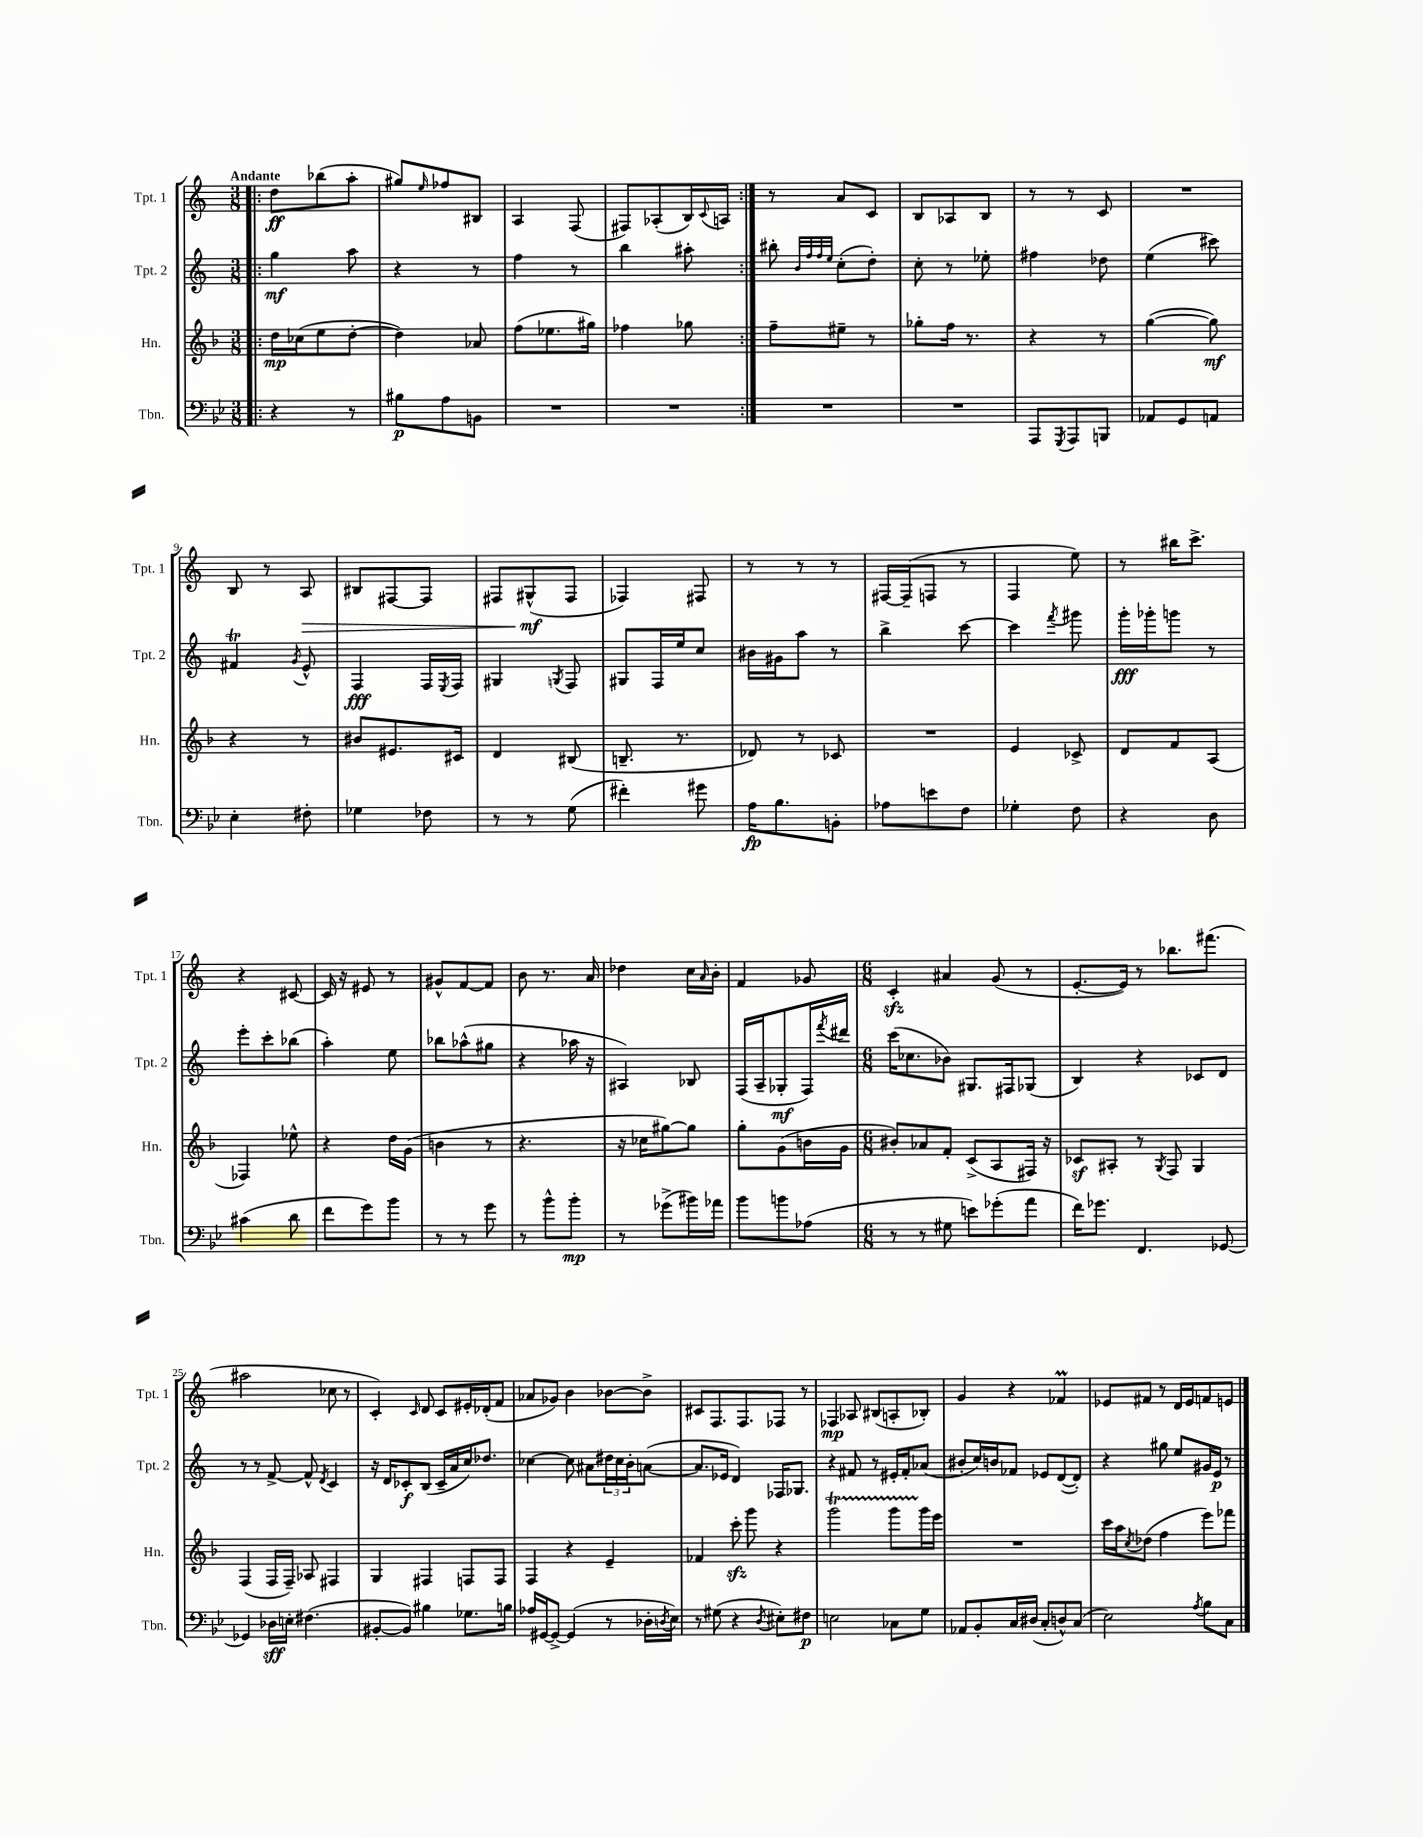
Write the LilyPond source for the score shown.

<<
\new StaffGroup <<
\new Staff = "s0" \with { instrumentName = "Tpt. 1" shortInstrumentName = "Tpt. 1" } {
    \clef treble \key c \major \numericTimeSignature \time 3/8 \tempo "Andante"
    \repeat volta 2 { \bar ".|:" d''8\ff bes''8( a''8-. |
    gis''8) \grace { e''16 } fes''8 bis8 |
    a4 f8( |
    fis8) aes8-.( b16) \appoggiatura { c'8 } a16 | }
    r8 a'8 c'8 |
    b8 aes8 b8 |
    r8 r8 c'8 |
    R4. |
    b8 r8 a8\> |
    bis8 fis8~ fis8 |
    fis8 gis8-^\mf\!( fis8 |
    fes4) fis8 |
    r8 r8 r8 |
    fis16~ fis16--( f8 r8 |
    f4 e''8) |
    r8 bis''16 c'''8.-> |
    r4 cis'8~ |
    cis'16 r16 eis'8 r8 |
    gis'8-^ f'8~ f'8 |
    b'8 r8. a'16 |
    des''4 c''16 \grace { a'16 } b'16-. |
    f'4 ges'8 |
    \numericTimeSignature \time 6/8 c'4-.\sfz ais'4 g'8( r8 |
    e'8.~-. e'16) r8 bes''8. fis'''8.( |
    ais''2 ces''8 r8 |
    c'4-.) \grace { c'16 } d'8 c'8 eis'16-. des'16-.( f'8 |
    aes'8 ges'8) b'4 bes'8~ bes'8-> |
    cis'8 f8. f8. fes8 r8 |
    fes4\mp aes8 bis8( a8-. bes8-.) |
    g'4 r4 fes'4\prall |
    ees'8 fis'8 r8 d'16 ees'16 f'8 e'8 \bar "|." |
}
\new Staff = "s1" \with { instrumentName = "Tpt. 2" shortInstrumentName = "Tpt. 2" } {
    \clef treble \key c \major \numericTimeSignature \time 3/8
    \repeat volta 2 { \bar ".|:" g''4\mf a''8 |
    r4 r8 |
    f''4 r8 |
    b''4 ais''8-. | }
    bis''8-. \grace { b'32 f''32 f''32 e''32 } c''8-.( d''8-.) |
    c''8-. r8 ees''8-. |
    fis''4 des''8 |
    e''4( cis'''8) |
    fis'4\trill \acciaccatura { g'8 } e'8-^ |
    f4\fff f16 \acciaccatura { e8 } f16 |
    gis4 \acciaccatura { g8 } f8 |
    gis8 f16 e''16 c''8 |
    bis'16 gis'16 a''8 r8 |
    b''4-> c'''8~ |
    c'''4 \acciaccatura { f'''8 } gis'''8 |
    g'''16-.\fff ges'''16-. g'''8 r8 |
    e'''8-. c'''8-. bes''8( |
    a''4-.) e''8 |
    bes''8 aes''8-^( gis''8 |
    r4 aes''16 r16 |
    ais4) bes8 |
    f16( a16-- ges8-.\mf f16) \acciaccatura { f'''8 } dis'''16 |
    \numericTimeSignature \time 6/8 c'''16( ces''8. bes'8) gis8. fis16 ges8( |
    b4) r4 ces'8 d'8 |
    r8 r8 f'8~-> f'8-^ \acciaccatura { d'8 } c'4 |
    r16 d'16 ces'8-.\f b8( ces'16-- a'16 c''16) des''8. |
    ces''4~ ces''8 ais'8 \tuplet 3/2 { dis''16 ces''16 b'16-. } a'8~( |
    a'8. ees'16 d'4) fes16 ges8. |
    r4 fis'8 r8 eis'16-. fis'16-. aes'8( |
    bis'8-. c''16) b'16 fes'8 ees'8 d'8~( d'8-.) |
    r4 gis''8 e''8 gis'16 e'16\p r8 \bar "|." |
}
\new Staff = "s2" \with { instrumentName = "Hn." shortInstrumentName = "Hn." } {
    \clef treble \key f \major \numericTimeSignature \time 3/8
    \repeat volta 2 { \bar ".|:" d''16\mp ces''16( e''8 d''8~-. |
    d''4) aes'8 |
    f''8( ees''8. gis''16) |
    fes''4 ges''8 | }
    f''8-- eis''8-- r8 |
    ges''8-. f''16 r8. |
    r4 r8 |
    g''4~( g''8\mf) |
    r4 r8 |
    bis'8 eis'8. cis'16 |
    d'4 bis8( |
    b8.-- r8. |
    des'8) r8 ces'8 |
    R4. |
    e'4 ces'8-> |
    d'8 f'8 a8( |
    fes4) ees''8-^ |
    r4 d''16 g'16( |
    b'4 r8 |
    r4. |
    r16 ces''16 gis''8~) gis''8 |
    g''8-. g'8( b'16 g'16 |
    \numericTimeSignature \time 6/8 bis'8-.) aes'8 f'8-. c'8->( a8 fis16) r16 |
    ces'8\sf ais8-. r8 \acciaccatura { g8 } f8 g4 |
    f4( f16 f16--) aes8 fis4 |
    g4 fis4 f8 f8 |
    f4 r4 e'4-- |
    fes'4 c'''8-.\sfz g'''8 r4 |
    g'''2\startTrillSpan g'''8 g'''16\stopTrillSpan e'''16 |
    R2. |
    c'''16 a''16 \acciaccatura { c''8 } des''8( f''4 e'''8) fes'''8 \bar "|." |
}
\new Staff = "s3" \with { instrumentName = "Tbn." shortInstrumentName = "Tbn." } {
    \clef bass \key bes \major \numericTimeSignature \time 3/8
    \repeat volta 2 { \bar ".|:" r4 r8 |
    bis8\p a8 b,8 |
    R4. |
    R4. | }
    R4. |
    R4. |
    a,,8 \acciaccatura { g,,8 } a,,8 b,,8 |
    aes,8 g,8 a,8 |
    ees4-. fis8-. |
    ges4 fes8 |
    r8 r8 g8( |
    fis'4-.) gis'8 |
    a16\fp bes8. b,8-. |
    aes8 e'8 f8 |
    ges4-. f8 |
    r4 d8 |
    cis'4( d'8 |
    f'8 g'8) bes'8 |
    r8 r8 g'8 |
    r8 bes'8-^ bes'8-.\mp |
    r8 ges'8->( bis'16) aes'16 |
    bes'8 b'8 aes8( |
    \numericTimeSignature \time 6/8 r8 r8 gis8 e'8) ges'8-.( a'8 |
    f'16) ges'8. f,4. ges,8~ |
    ges,4 des16\sff e16-. fis4.( |
    bis,8~-. bis,8) bis4 ges8. b16 |
    aes16 gis,16~ gis,8~-> gis,4( r8 des16-. \acciaccatura { d8 } ees16) |
    r8 gis8( r4 \acciaccatura { d8 } eis8-.) fis8\p |
    e2 ces8 g8 |
    aes,8 bes,8-. c16 dis16( c8-. d8-^) c8( |
    ees2) \acciaccatura { a8 } bes8 c8 \bar "|." |
}
>>
>>
